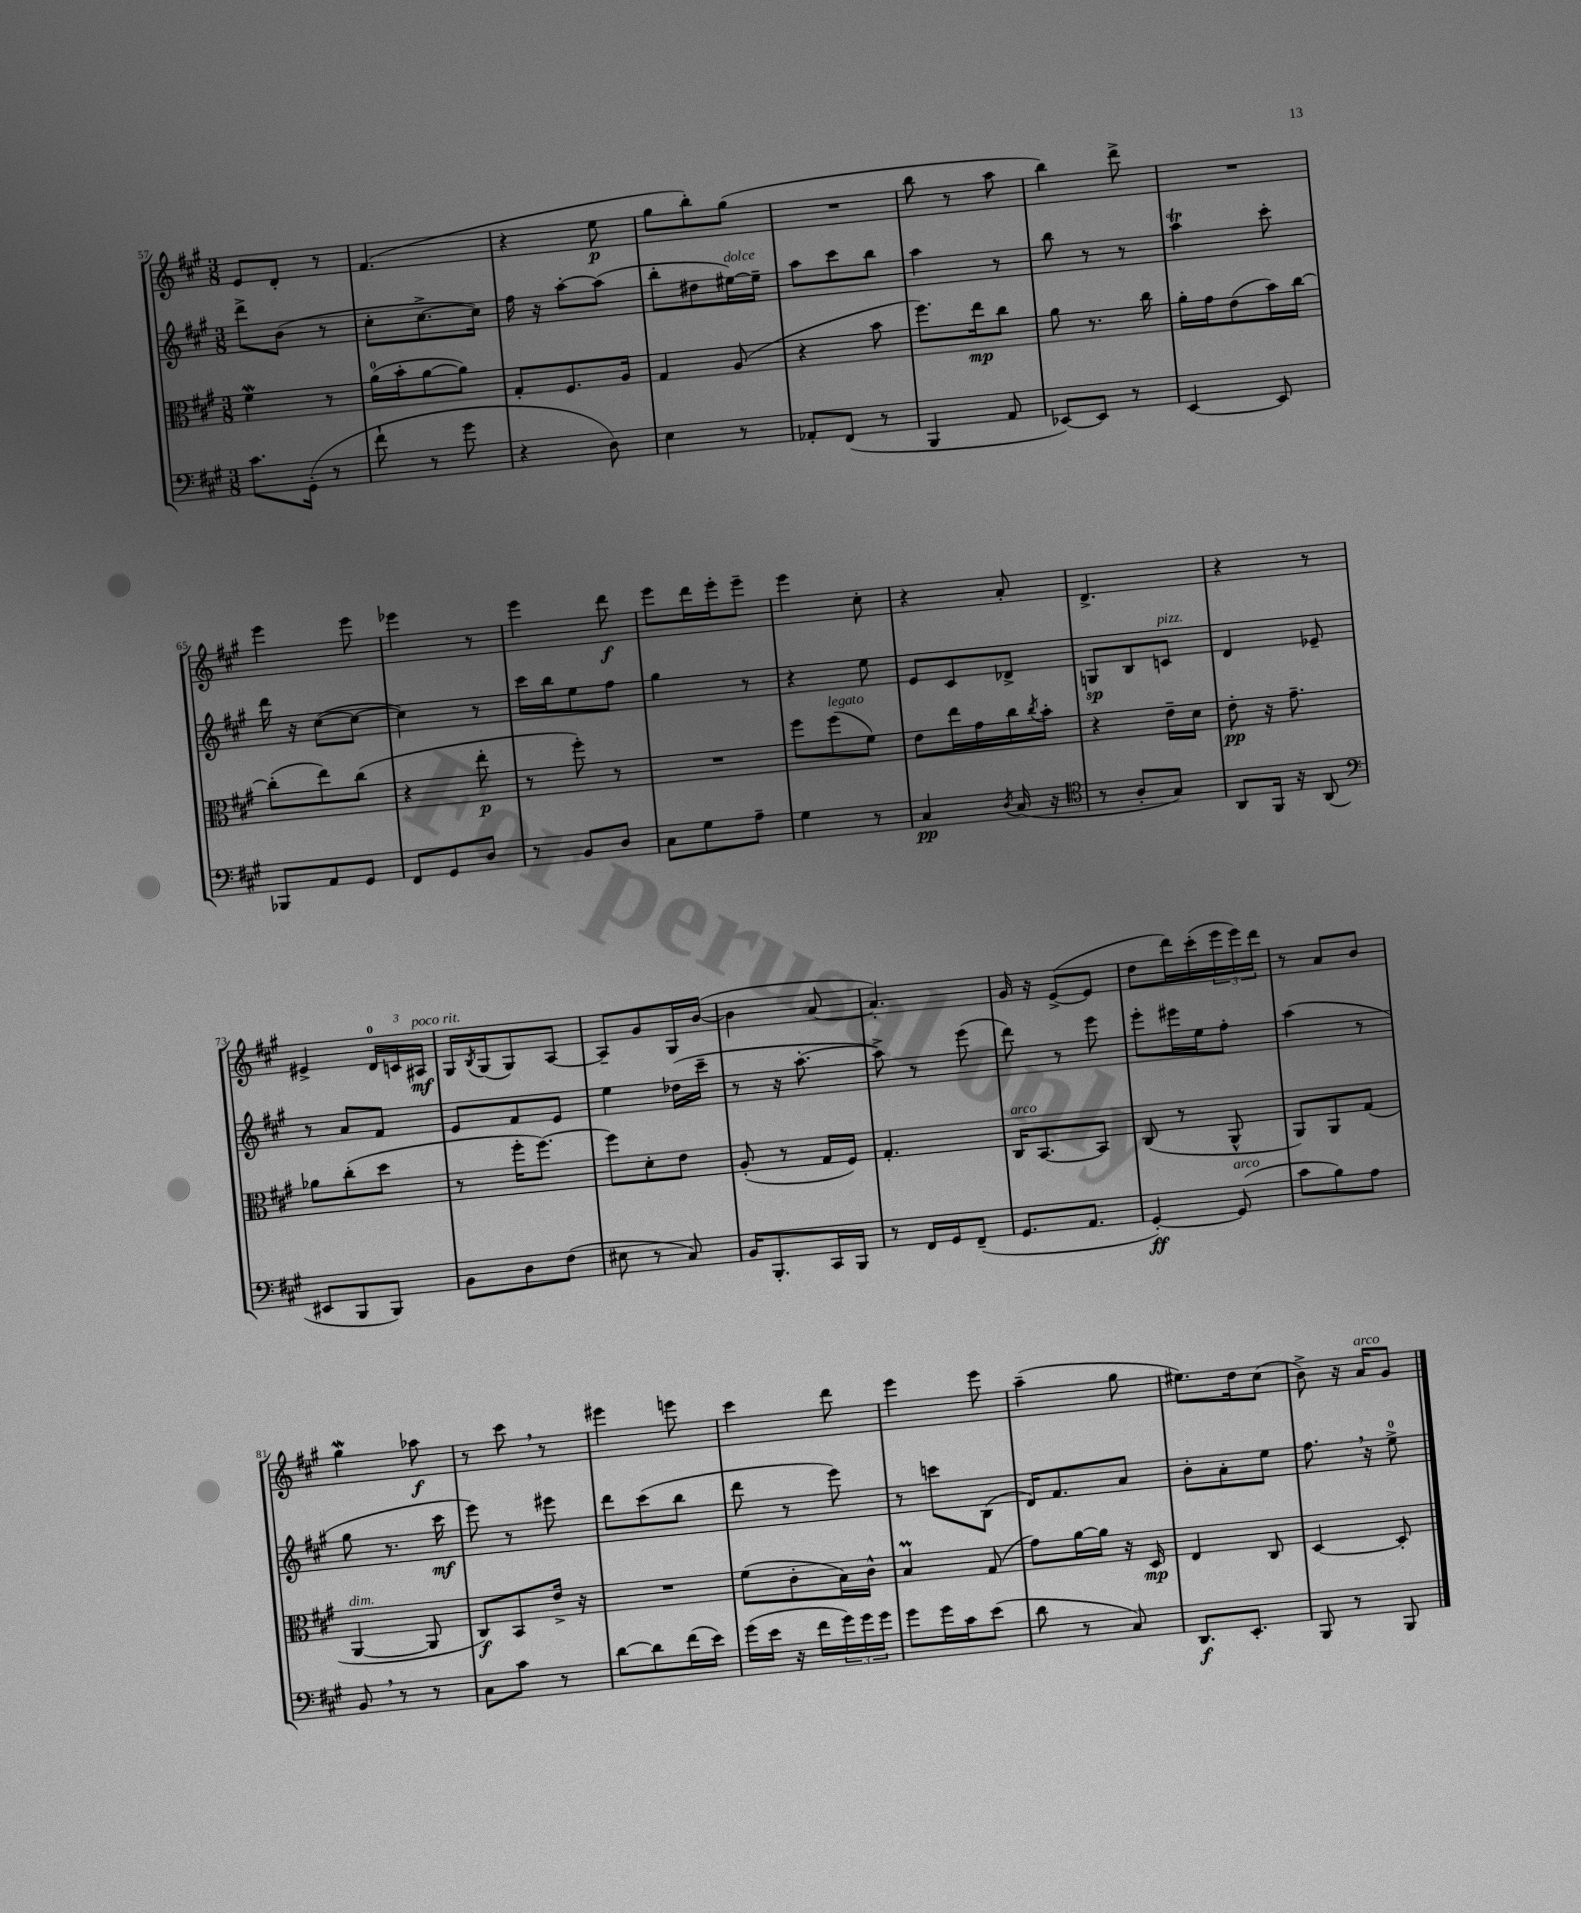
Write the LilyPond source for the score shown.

<<
\new StaffGroup <<
\new Staff = "s0" {
    \clef treble \key a \major \numericTimeSignature \time 3/8
    e'8 d'8-. r8 |
    fis'4.( |
    r4 e''8\p |
    gis''8 b''8-.) gis''8( |
    R4. |
    b''8 r8 a''8 |
    b''4) d'''8-> |
    R4. |
    e'''4 e'''8 |
    ees'''4 r8 |
    e'''4 d'''8\f |
    e'''8 d'''16 e'''16-. e'''8-- |
    e'''4 cis''8-. |
    r4 a'8-. |
    d'4.-> |
    r4 r8 |
    eis'4-> \tuplet 3/2 { d'16-0 c'16 ais16\mf^\markup { \italic "poco rit." } } |
    gis16 \acciaccatura { b8 } gis16( gis8) a8~ |
    a8-- gis'8 gis16 b'16~( |
    b'4 a'8~ |
    a'4.-.) |
    gis'16 r16 e'8~->( e'8 |
    d''8 d'''16) cis'''16-.( \tuplet 3/2 { e'''16 e'''16) d'''16 } |
    r8 a'8 b'8 |
    gis''4\mordent aes''8\f |
    r8 cis'''8 \breathe r8 |
    eis'''4 e'''8 |
    cis'''4 d'''8 |
    e'''4 e'''8 |
    a''4--( gis''8 |
    eis''8.) d''16 cis''8( |
    b'8->) r16 a'16^\markup { \italic "arco" } gis'8 \bar "|." |
}
\new Staff = "s1" {
    \clef treble \key a \major \numericTimeSignature \time 3/8
    d'''8-> b'8( r8 |
    cis''8-. cis''8.~-> cis''16) |
    fis''16 r16 a''8~-. a''8( |
    b''8-. dis''8 eis''16~^\markup { \italic "dolce" }) eis''16-- |
    a''8 cis'''8 b''8 |
    a''4 r8 |
    b''8 r8 r8 |
    a''4\trill cis'''8-. |
    d'''16 r16 cis''8~( cis''8~ |
    cis''4) r8 |
    cis'''16 b''16 e''8 fis''8 |
    gis''4 r8 |
    r4 e''8 |
    e'8 cis'8 des'8-> |
    g8\sp b8 c'8^\markup { \italic "pizz." } |
    d'4 ees'8-- |
    r8 a'8 fis'8 |
    e'8 fis'8 e'8 |
    e''4 des''16( cis'''16-- |
    r8 r16 a''8.~-. |
    a''8->) r8 e'''8( |
    d'''8) r8 e'''8 |
    e'''8-. eis'''16 e''16 fis''8-. |
    a''4( r8 |
    gis''8 r8. cis'''16\mf |
    e'''8) r8 eis'''8 |
    d'''8 cis'''8( b''8 |
    d'''8 r8 e'''8) |
    r8 c'''8 b8( |
    d'16) fis'8. a'8 |
    b'8-. a'8-. e''8 |
    fis''8. \breathe r16 e''8-0-> \bar "|." |
}
\new Staff = "s2" {
    \clef alto \key a \major \numericTimeSignature \time 3/8
    fis'4\mordent r8 |
    a'16-0( b'16-. a'8~ a'8) |
    gis8-. fis8. a16 |
    gis4 a8( |
    r4 b'8 |
    fis''8.) e''16\mp cis''8 |
    a'8 r8. cis''16 |
    a'16-. gis'16 e'8( b'16) cis''16~ |
    cis''8-.( e''8) cis''8( |
    r4 e''8-.\p |
    r8 fis''8-.) r8 |
    R4. |
    fis''8 fis''8^\markup { \italic "legato" }( fis'8) |
    e'8 e''16 gis'16 cis''16 \acciaccatura { cis''8 } b'16-. |
    r4 e'16-- d'16 |
    e'8-.\pp r16 gis'8.-- |
    aes'8 cis''8-.( d''8 |
    r8 fis''16-. fis''8.~) |
    fis''8 d'8-. e'8 |
    a8-.( r8 gis16 fis16) |
    gis4.-. |
    cis16^\markup { \italic "arco" } b,8.~ b,8 |
    cis8( r8 a,8-^ |
    a,8) a,8 gis8( |
    a,4~^\markup { \italic "dim." } a,8 |
    cis8\f) b,8 e'16-> r16 |
    R4. |
    fis'8( cis'8-. b16) cis'16-^ |
    b4\prall gis8( |
    gis'8) a'16~ a'16 r16 d16\mp |
    e4 cis8 |
    d4~ d8-. \bar "|." |
}
\new Staff = "s3" {
    \clef bass \key a \major \numericTimeSignature \time 3/8
    cis'8. gis,16-.( r8 |
    fis'8-! r8 gis'8 |
    r4 d8) |
    e4 r8 |
    aes,8-. fis,8( r8 |
    b,,4 a,8 |
    ees,8~) ees,8 r8 |
    e,4~ e,8 |
    bes,,8 a,8 gis,8 |
    fis,8 gis,8 d8 |
    r8 b,8 d8 |
    cis8 gis8 a8-- |
    gis4 r8 |
    cis4\pp \acciaccatura { d8 } cis16( r16 |
    \clef tenor r8 a8-. gis8) |
    a,8 fis,16 r16 a,8( |
    \clef bass eis,8 b,,8 b,,8) |
    b,8 d8 fis8( |
    eis8 r8 cis8) |
    b,16 b,,8.-. cis,16 b,,16 |
    r8 fis,16 gis,16 fis,8--( |
    gis,8. a,8. |
    gis,4~-.\ff) gis,8^\markup { \italic "arco" }( |
    cis'8 b8) a8 |
    b,8 \breathe r8 r8 |
    cis8 cis'8 r8 |
    d'8~ d'8 fis'16( e'16) |
    gis'16( e'16 r16 fis'16 \tuplet 3/2 { gis'16) gis'16 gis'16 } |
    gis'8 gis'16 cis'16 e'8( |
    d'8 r8 cis8) |
    d,8.\f e,8.-. |
    b,,8 r8 b,,8 \bar "|." |
}
>>
>>
\layout { \context { \Score currentBarNumber = #57 } }
